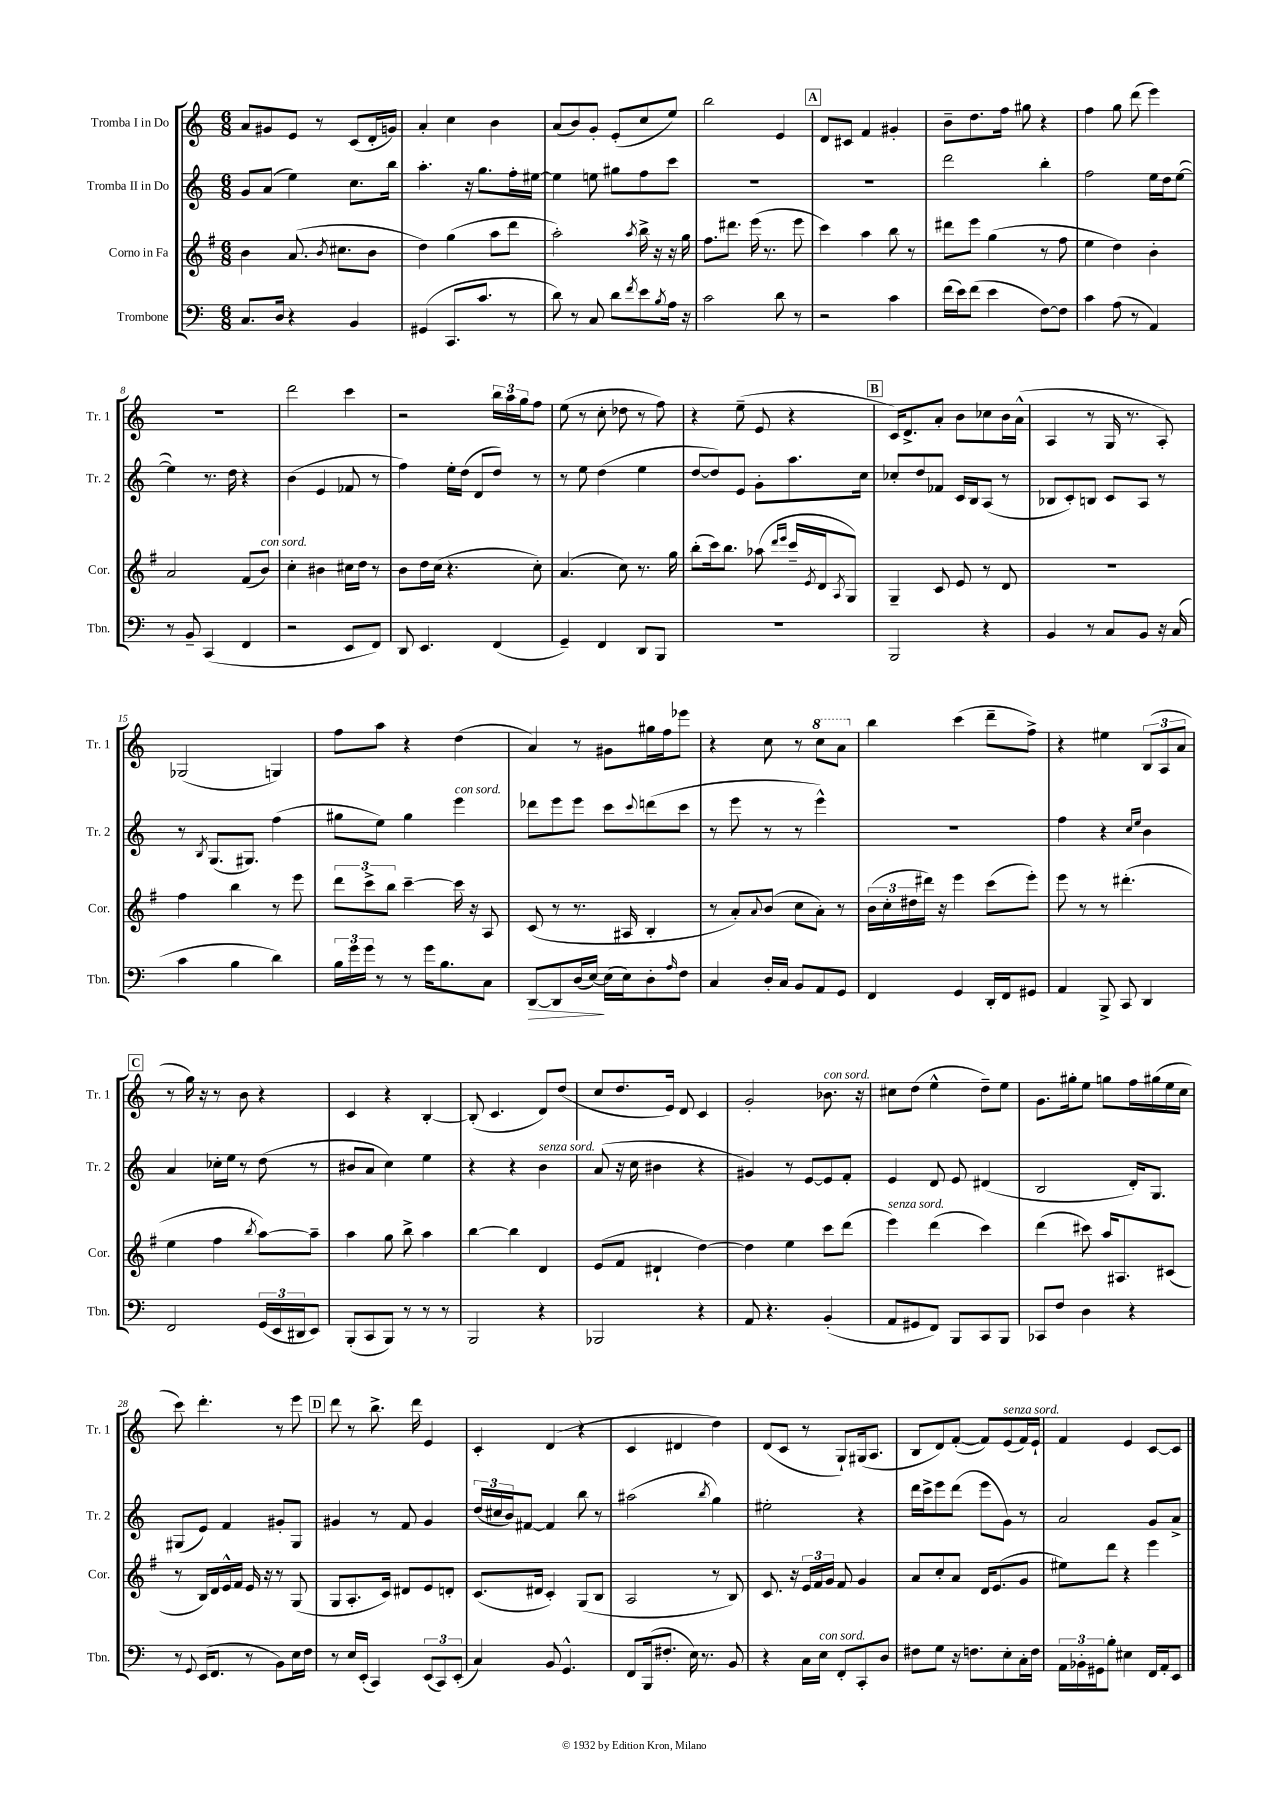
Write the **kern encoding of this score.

**kern	**kern	**kern	**kern
*staff4	*staff3	*staff2	*staff1
*clefF4	*clefG2	*clefG2	*clefG2
*k[]	*k[f#]	*k[]	*k[]
*M6/8	*M6/8	*M6/8	*M6/8
8.C/L	4b\	8g/L	8a/L
.	.	(8a/J	8g#/
16D/Jk	.	.	.
4r	(8.a/	4ee\)	8e/J
.	.	.	8r
.	8qb/	.	.
.	8.cc#\L	.	.
4BB/	.	8.cc\L	(8c/L
.	8b\J	.	16d'/L
.	.	16bb\Jk	16g/JJ)
=	=	=	=
(4GG#/	4dd\)	4.aa'\	4a'/
8.CC/L	(4gg\	.	4cc\
.	.	16r	.
8.c/J	.	8.gg\L	.
.	8aa\L	.	4b\
8r	8ddd\J	16ff'\L	.
.	.	[16ee#\JJ	.
=	=	=	=
8d\)	2aa'\)	4ee#\]	(8a/L
8r	.	.	8b/)
8C/	.	8ee\	8g'/J
8d\L	.	8gg#\L	(8e'/L
8qf/	8qaa/	.	.
8e\	16bb^\	8ff\	8cc/
.	16r	.	.
8qB/	.	.	.
16A\Jk	16r	8ccc\J	8ee/J)
16r	16gg\	.	.
=	=	=	=
2c\	8.ff#\L	2.r	2bb\
.	8.ddd#\J	.	.
.	(16eee\	.	.
.	8.r	.	.
8d\	.	.	4e/
8r	8eee\	.	.
=	=	=	=
2r	4ccc\)	2.r	8d/L
.	.	.	8c#/J
.	4aa\	.	4f/
4c\	8bb\	.	4g#'/
.	8r	.	.
=	=	=	=
(16f\LL	8ddd#\L	2ddd\	8b~\L
16e\J)	.	.	.
(8f\J	8eee\J	.	8.dd\
4e\	(4gg\	.	.
.	.	.	16ff\Jk
.	.	.	8gg#\
[8F\L)	8r	4bb'\	4r
8F\]J	8ff#\	.	.
=	=	=	=
4c\	4ee\	2ff\	4ff\
(8A\	4dd\)	.	8gg\
8r	.	.	(8ddd\
4AA/)	4b'\	16ee\LL	4eee\)
.	.	16dd\J	.
.	.	([8ee\J	.
=	=	=	=
8r	2a/	4ee\])	2.r
8BB~/	.	.	.
(4CC/	.	8.r	.
.	.	16dd\	.
4FF/	(8f#/L	4r	.
.	8b/J)	.	.
=	=	=	=
2r	4cc'\	(4b\	2ddd\
.	4b#\	4e/	.
8EE/L	16cc#\LL	8f-/	4ccc\
.	16dd\JJ	.	.
8FF/J)	8r	8r	.
=	=	=	=
8DD/	8b\L	4ff\)	2r
4.EE/	16dd\L	.	.
.	(16cc\JJ	.	.
.	4.r	16ee'\LL	.
.	.	(16dd\JJ	.
.	.	8d/L	.
(4FF/	.	8dd/J)	24bb\LL
.	.	.	24aa\
.	.	.	24gg\J
.	8cc'\)	8r	8ff\J
=	=	=	=
4GG~/)	(4.a/	8r	(8ee\
.	.	8ee\	8r
4FF/	.	(4dd\	8cc'\
.	8cc\)	.	8dd-\
8DD/L	8.r	4ee\	8r
8BBB/J	.	.	8ff\)
.	16gg\	.	.
=	=	=	=
2.r	(8bb'\L	[8dd/L	4r
.	16ccc\k)	8dd/])	.
.	8.bb\J	.	.
.	.	8e/J	(8ee~\
.	(8aa-\	8g'\L	8e/
.	16qqddd/LL	.	.
.	16qqeee/JJ	.	.
.	16ccc~/LL	8.aa\	4r
.	8qe/	.	.
.	16d/J	.	.
.	8qA/	.	.
.	8G/J)	.	.
.	.	16cc\Jk	.
=	=	=	=
2BBB/	4G~/	8cc-'/L	16c/LK)
.	.	.	8.d^/
.	.	8dd/	.
.	8c/	8f-/J	8a'/J
.	8e/	16c/LL	8b\L
.	.	16B/J	.
4r	8r	(8A/J	8cc-\
.	8d/	8r	16b\L
.	.	.	(16a^^\JJ
=	=	=	=
4BB/	2.r	8B-/L	4A/
.	.	8c'/)	.
8r	.	8B/J	8r
8C/L	.	8c/L	16G/
.	.	.	8.r
8BB/J	.	8A/J	.
16r	.	8r	8A'/)
(16C/	.	.	.
=	=	=	=
4c\	4ff#\	8r	(2G-/
.	.	8qB/	.
.	.	(8.G/L	.
4B\	4bb\	.	.
.	.	8.G#/J)	.
4d\)	8r	(4ff\	4G/)
.	8eee\	.	.
=	=	=	=
24B\LL	12ddd\L	8gg#\L	8ff\L
24g\	.	.	.
24g\JJ	12ccc^\	.	.
8r	.	8ee\J)	8aa\J
.	12bb\J	.	.
8r	[4ccc~\	4gg#\	4r
16g\LK	.	.	.
8.B\	.	.	.
.	16ccc\]	4eee\	(4dd\
.	16r	.	.
8C\J	8A/	.	.
=	=	=	=
[8DD/L	(8c/	8ddd-\L	4a/)
8DD/]	8r	8eee\	.
(16D/L	8.r	8eee\J	8r
[16E/JJ)	.	.	.
(16E\]LL	.	8ccc\L	8g#\L
16E\J)	16A#/	.	.
.	.	8qqccc/	.
8D'\	4B'/	(8ddd\	16gg#\L
.	.	.	16ff\J
16qqA/	.	.	.
8F\J	.	8ccc\J	8eee-\J
=	=	=	=
4C/	8r	8r	4r
.	8a'/L)	8eee\	.
.	8qqa/	.	.
16D'/LL	(8b/J	8r	8cc\
16C/JJ	.	.	.
8BB/L	8cc\L	8r	8r
8AA/	8a'\J)	4eee^^\)	8ccc\L
8GG/J	8r	.	8aa\J
=	=	=	=
4FF/	(24b\LL	2.r	4bb\
.	24cc'\	.	.
.	24dd#\	.	.
.	16ddd#\JJ)	.	.
.	16r	.	.
4GG/	4eee\	.	(4ccc\
16DD'/LL	(8ccc\L	.	8ddd~\L
16FF/J	.	.	.
8GG#/J	8eee'\J)	.	8ff^\J)
=	=	=	=
4AA/	8eee\	4ff\	4r
.	8r	.	.
8BBB^/	8r	4r	4ee#\
8CC/	(4.ddd#'\	.	.
.	.	16qqcc/LL	.
.	.	16qqee/JJ	.
4DD/	.	4b\	(12B/L
.	.	.	12A/
.	.	.	12a/J
=	=	=	=
2FF/	4ee\	4a/	8r
.	.	.	16gg\)
.	.	.	16r
.	4ff#\	16cc-'\LL	8r
.	.	16ee\JJ	.
.	.	8r	8b\
.	8qbb/	.	.
(24GG/LL	[8aa\L)	(8dd\	4r
24EE/	.	.	.
24DD#/J	.	.	.
8EE/J)	8aa~\]J	8r	.
=	=	=	=
(8BBB'/L	4aa\	8b#/L	4c/
8CC/	.	8a/J	.
8BBB/J)	8gg\	4cc\)	4r
8r	8bb^\	.	.
8r	4aa\	4ee\	[4B'/
8r	.	.	.
=	=	=	=
2BBB/	[4bb\	4r	(8B'/]
.	.	.	4.c/
.	4bb\]	4r	.
4r	4d/	4b\	8d/L)
.	.	.	(8dd/J
=	=	=	=
2BBB-/	(8e/L	(8a/	8cc/L
.	8f#/J	16r	8.dd/
.	.	16cc\	.
.	4d#`/	4b#\	.
.	.	.	16e/Jk)
.	.	.	8d/
4r	[4dd\)	4r	4c/
=	=	=	=
8AA/	4dd\]	4g#/)	2g'/
4.r	.	.	.
.	4ee\	8r	.
.	.	[8e/L	.
(4BB'/	8ccc\L	8e/]	8.b-\
.	(8ddd\J	8f'/J	.
.	.	.	16r
=	=	=	=
8AA/L	4eee\)	4e/	8cc#\L
8GG#/	.	.	(8dd\J
8FF/J)	(4ddd\	8d/	4ee^^\
8BBB/L	.	8e/	.
8CC/	4ccc\)	(4d#/	8dd~\L)
8BBB/J	.	.	8ee\J
=	=	=	=
8CC-/L	(4ddd\	2B/	8.g\L
8F/J	.	.	.
.	.	.	16gg#'\k
4D\	8ccc#\)	.	8ee\J
.	16aa/LK	.	8gg\L
.	8.A#/	.	.
4r	.	16d'/LK)	16ff\L
.	.	8.G/J	(16gg#\
.	(8c#/J	.	16ee\
.	.	.	16cc\JJ
=	=	=	=
8r	8r	(8G#/L	8ccc\)
8qqGG/	.	.	.
(16EE/LK	16B/LL)	8e/J)	4.ddd'\
8.FF/J	16d/	.	.
.	16e^^/	4f/	.
.	16f#/JJ	.	.
8r	16e/	.	.
.	16r	.	.
8BB\L)	8r	8g#'/L	8r
16E\L	(8G/	8G#/J	8eee\
16F\JJ	.	.	.
=	=	=	=
8r	8G/L	4g#/	8ddd\
16E/LL	8.A'/	.	8r
(16EE'/JJ	.	.	.
4CC/)	.	8r	8.bb^\
.	16c/Jk)	.	.
.	8d#/L	8f/	.
.	.	.	16ddd\
(12EE/L	8e/	4g#/	4e/
12CC/)	.	.	.
.	8d'/J	.	.
(12EE'/J	.	.	.
=	=	=	=
4C/)	(8.c/L	(24dd/LL	4c'/
.	.	24cc#/	.
.	.	24b/J)	.
.	.	[8f#/J	.
.	16d#/Jk	.	.
8BB/	4c'/)	4f#/]	(4d/
4.GG^^/	.	.	.
.	(8G/L	8bb\	4r
.	8B/J	8r	.
=	=	=	=
8FF/L	2A/	(2aa#\	4c/
(16BBB/k	.	.	.
8.F#'/J	.	.	.
.	.	.	4d#/
16E\)	.	.	.
8.r	.	.	.
.	.	8qbb/	.
.	8r	4gg\)	4dd\)
8BB/	8B/)	.	.
=	=	=	=
4r	8.c/	2ee#'\	(8d/L
.	.	.	8c/J
.	16r	.	.
16C\LL	24e/LL	.	8r
.	24f#/	.	.
16E\JJ	.	.	.
.	24g/JJ	.	.
8FF'/L	8f#/	.	8G`/L)
8CC'/	4g/	4r	(16G#/k
.	.	.	8.A/J
8D/J	.	.	.
=	=	=	=
8F#\L	8a/L	16ddd\LL	8B/L
.	.	16ccc^\J	.
8G\J	8cc'/	8eee\	8d/)
16r	8a/J	(8ddd\J	([8f'/J
8.F\L	.	.	.
.	16d/LK	8eee\L	8f/]L)
.	(8.e/	.	.
8E'\	.	8g\J)	(8e/
16C'\L	8g/J	8r	16f/L)
16F\JJ	.	.	16e`/JJ
=	=	=	=
24AA\LL	8ee#\L)	2a/	4f/
24BB-'\	.	.	.
24GG#\J	.	.	.
8B'\J	8ddd\J	.	.
4E#\	4r	.	4e/
16FF/LL	4eee\	8g/L	[8c/L
16AA'/J	.	.	.
8EE/J	.	8a^/J	8c/]J
==	==	==	==
*-	*-	*-	*-
